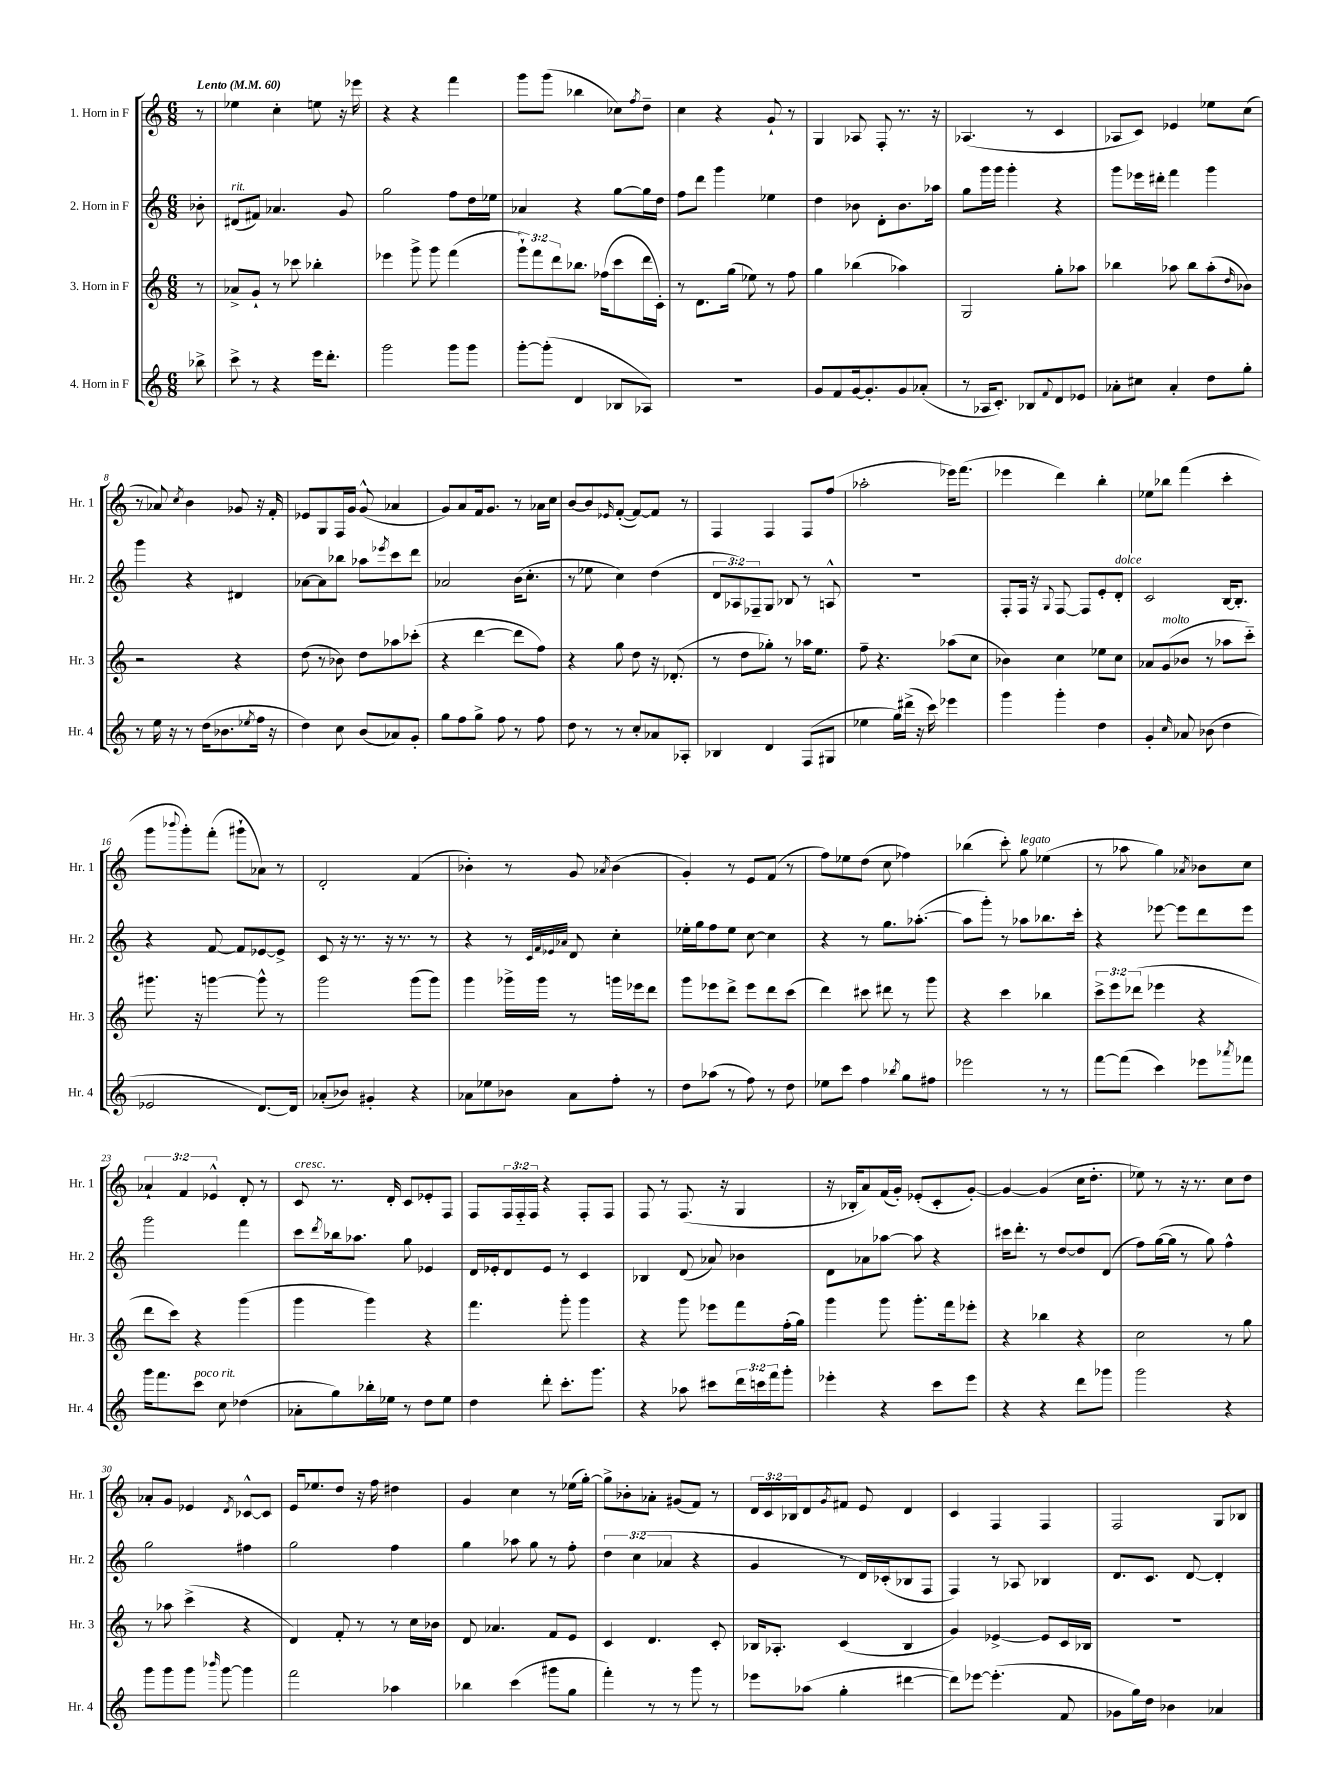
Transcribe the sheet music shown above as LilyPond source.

<<
\new StaffGroup <<
\new Staff = "s0" \with { instrumentName = "1. Horn in F" shortInstrumentName = "Hr. 1" } {
    \clef treble \key c \major \numericTimeSignature \time 6/8 \override Staff.TupletNumber.text = #tuplet-number::calc-fraction-text \partial 8 \tempo "Lento" 4 = 60
    r8 |
    ees''4 c''4-. e''8 r16 ees'''16 |
    r4 r4 f'''4 |
    g'''8 g'''8( bes''4 ces''8) \acciaccatura { f''8 } d''8-- |
    c''4 r4 g'8-! r8 |
    g4 aes8 f8-. r8. r16 |
    aes4.( r8 c'4 |
    aes8 c'8) ees'4 ees''8 c''8( |
    r8 aes'8) \acciaccatura { c''8 } b'4 ges'8 r16 f'16-. |
    ees'8 g8 f16 g'16 g'8-^( aes'4 |
    g'8) a'8 f'16 g'8. r8 aes'16 c''16 |
    b'8~ b'8 \grace { ees'16 } f'8~-.( f'8~) f'8 r8 |
    f4 f4 f8 f''8( |
    aes''2-. ees'''16) f'''8.( |
    ees'''4 d'''4) b''4-. |
    ees''8 bes''8 f'''4( c'''4-. |
    g'''8 \appoggiatura { bes'''8 } g'''8-.) f'''8-.( gis'''8-! aes'8) r8 |
    d'2-. f'4( |
    bes'4-.) r8 g'8 \acciaccatura { aes'8 } bes'4( |
    g'4-.) r8 e'8 f'8( r8 |
    f''8) ees''8 d''8( c''8 fes''4) |
    bes''4( c'''8-.) g''8^\markup { \italic "legato" } ees''4( |
    r8 aes''8 g''4) \acciaccatura { aes'8 } bes'8 c''8 |
    \tuplet 3/2 { aes'4-! f'4 ees'4-^ } d'8-. r8 |
    c'8^\markup { \italic "cresc." } r8. d'16-. c'8 ees'8-. f8 |
    f8 \tuplet 3/2 { f16 f16-_ f16 } r4 f8-. f8 |
    f8 r8 f8.( r16 g4 |
    r16 bes16-. a'8) f'16( g'16-.) ees'8-.( c'8-. g'8~-.) |
    g'4~ g'4( c''16 d''8.-. |
    ees''8) r8 r16 r8. c''8 d''8 |
    aes'8-. g'8 ees'4 \acciaccatura { d'8 } ces'8~-^ ces'8 |
    e'16 ees''8. d''8 r16 f''16 dis''4 |
    g'4 c''4 r8 ees''16( g''16~-.) |
    g''8-> bes'8-. aes'8-. gis'8( f'8) r8 |
    \tuplet 3/2 { d'16 c'16 bes16 } d'8 \acciaccatura { g'8 } fis'8 e'8 d'4 |
    c'4 f4 f4 |
    f2 g8 bes8 \bar "|." |
}
\new Staff = "s1" \with { instrumentName = "2. Horn in F" shortInstrumentName = "Hr. 2" } {
    \clef treble \key c \major \numericTimeSignature \time 6/8 \override Staff.TupletNumber.text = #tuplet-number::calc-fraction-text \partial 8
    bes'8-. |
    dis'8^\markup { \italic "rit." }( fis'8) aes'4. g'8 |
    g''2 f''8 d''16 ees''16 |
    aes'4 r4 g''8~ g''16 d''16 |
    f''8 d'''8 g'''4 ees''4 |
    d''4 bes'8 d'8-. bes'8. aes''16 |
    g''8 g'''16 g'''16 g'''4-. r4 |
    g'''8 ees'''16 dis'''16-. f'''4 g'''4 |
    g'''4 r4 dis'4 |
    aes'8~ aes'8 bes''8 aes''8 \acciaccatura { ees'''8 } c'''8 d'''8 |
    aes'2 b'16( c''8.-. |
    r8 ees''8 c''4) d''4( |
    \tuplet 3/2 { d'8 aes8) fes8-- } g8 bes8 r8 a8-^ |
    R2. |
    f8-. f16 r16 \appoggiatura { g8 } f8~ f8 e'8-. d'8-.^\markup { \italic "dolce" } |
    c'2 b16~ b8.-. |
    r4 f'8~ f'8 ees'8~ ees'8-> |
    c'8 r16 r8. r16 r8. r8 |
    r4 r8 \grace { c'32 f'32 ees'32 aes'32 } d'8 c''4-. |
    ees''16-. g''16 f''8 ees''8 c''8~ c''4 |
    r4 r8 g''8. aes''8.~-.( |
    aes''8 g'''8-.) r8 aes''8 bes''8. c'''16-. |
    r4 ees'''8~ ees'''8 d'''8 ees'''8 |
    g'''2 f'''4 |
    c'''8 \acciaccatura { d'''8 } bes''16 aes''8. g''8 ees'4 |
    d'16 ees'16-. d'8 ees'8 r8 c'4 |
    bes4 d'8( aes'8) bes'4 |
    d'8 aes'8 aes''8~ aes''8 r4 |
    cis'''16 d'''8.-. r8 d''8~ d''8 d'8( |
    f''8) g''16~( g''16 r8 g''8) f''4-^ |
    g''2 fis''4 |
    g''2 f''4 |
    g''4 aes''8 g''8 r8 f''8-. |
    \tuplet 3/2 { d''4 c''4( aes'4 } r4 |
    g'4 r8 d'16) ces'16-.( bes8 f8 |
    f4) r8 aes8 bes4 |
    d'8. c'8. d'8~ d'4-. \bar "|." |
}
\new Staff = "s2" \with { instrumentName = "3. Horn in F" shortInstrumentName = "Hr. 3" } {
    \clef treble \key c \major \numericTimeSignature \time 6/8 \override Staff.TupletNumber.text = #tuplet-number::calc-fraction-text \partial 8
    r8 |
    aes'8-> g'8-! r8 ces'''8 bes''4-. |
    ees'''4 g'''8-> g'''8 f'''4( |
    \tuplet 3/2 { g'''8-!) f'''8 d'''8 } bes''8. fes''16( c'''8 d'''16 c'16-.) |
    r8 d'8. g''16( ees''8) r8 f''8 |
    g''4 bes''4( aes''4) |
    g2 g''8-. aes''8 |
    bes''4 aes''8 bes''8 aes''8-.( \grace { d''16 } bes'8) |
    r2 r4 |
    d''8( r8 bes'8) d''8 aes''8 ces'''8-.( |
    r4 d'''4~ d'''8 f''8) |
    r4 g''8 d''8 r16 des'8.-.( |
    r8 d''8 ges''8-.) r8 aes''16 e''8. |
    f''8-- r4. aes''8( c''8 |
    bes'4) c''4 ees''8 c''8 |
    aes'8 g'8^\markup { \italic "molto" }( bes'8 r8 aes''8 c'''8-_) |
    gis'''8. r16 g'''4~ g'''8-^ r8 |
    g'''2 g'''8( g'''8) |
    g'''4 ges'''16-> ges'''16 r8 g'''16 ees'''16 d'''8 |
    g'''8 ees'''8 d'''8-> ees'''8 d'''8 c'''8( |
    d'''4) cis'''8 dis'''8 r8 g'''8 |
    r4 c'''4 bes''4 |
    \tuplet 3/2 { c'''8-> e'''8 des'''8( } ees'''4 r4 |
    d'''8 c'''8) r4 g'''4( |
    g'''4 g'''4) r4 |
    f'''4. g'''8-. g'''4 |
    r4 g'''8 ees'''8 f'''8 f''16-.( g''16) |
    g'''4 g'''8 g'''8.-. f'''16 ees'''8-. |
    r4 bes''4 r4 |
    c''2 r8 g''8 |
    r8 aes''8 c'''4->( r4 |
    d'4) f'8-. r8 r8 c''16 bes'16 |
    d'8 aes'4. f'8 e'8 |
    c'4 d'4. c'8-. |
    bes16 aes8.-. c'4( bes4 |
    g'4) ees'4~-> ees'8 c'16 bes16 |
    R2. \bar "|." |
}
\new Staff = "s3" \with { instrumentName = "4. Horn in F" shortInstrumentName = "Hr. 4" } {
    \clef treble \key c \major \numericTimeSignature \time 6/8 \override Staff.TupletNumber.text = #tuplet-number::calc-fraction-text \partial 8
    bes''8-> |
    c'''8-> r8 r4 e'''16 d'''8.-. |
    g'''2 g'''8 g'''8 |
    g'''8~-. g'''8-.( d'4 bes8 aes8) |
    R2. |
    g'8 f'8 g'16~ g'8.-. g'8 aes'8-.( |
    r8 aes16 c'8.-.) bes8 \appoggiatura { f'8 } d'8 ees'8 |
    aes'8-. cis''8 aes'4-. d''8 g''8-. |
    r8 e''16 r16 r8 d''16( bes'8. \acciaccatura { ees''8 } f''16 r16 |
    d''4) c''8 b'8( aes'8) g'8-. |
    g''8 f''8 g''8-> f''8 r8 f''8 |
    d''8 r8 r8 c''8-. aes'8 aes8-. |
    bes4 d'4 f8( gis8 |
    ees''4 g''16) dis'''16->( r16 c'''16) ees'''4 |
    g'''4 g'''4-. d''4 |
    g'4-. \grace { c''16 } aes'8 bes'8( d''4 |
    ees'2 d'8.~) d'16 |
    aes'8-.( bes'8) gis'4-. r4 |
    aes'8 ees''8 bes'8 aes'8 f''8-. r8 |
    d''8 aes''8( r8 f''8) r8 d''8 |
    ees''8 c'''8 f''4 \acciaccatura { bes''8 } g''8 fis''8 |
    ees'''2 r8 r8 |
    f'''8~ f'''8( c'''4) ees'''8 \acciaccatura { aes'''8 } fes'''8 |
    g'''16 f'''8. c'''8^\markup { \italic "poco rit." } c''8 des''4( |
    aes'8-. g''8) bes''16-. ees''16 r8 d''8 ees''8 |
    d''4 d'''8-. c'''8.-. g'''8. |
    r4 aes''8 cis'''8 \tuplet 3/2 { d'''16 c'''16 f'''16 } g'''8-. |
    ees'''4-. r4 c'''8 ees'''8 |
    r4 r4 d'''8 ges'''8 |
    g'''2 r4 |
    g'''8 g'''8 g'''8 \grace { bes'''16 } g'''8~ g'''4 |
    f'''2 aes''4 |
    bes''4 c'''4( gis'''8 g''8 |
    f'''4-.) r8 r8 g'''8 r8 |
    ees'''8 aes''8( g''4-. dis'''4~ |
    dis'''8) ees'''8~ ees'''4.-.( f'8 |
    ges'8 g''16) d''16 bes'4 aes'4 \bar "|." |
}
>>
>>
